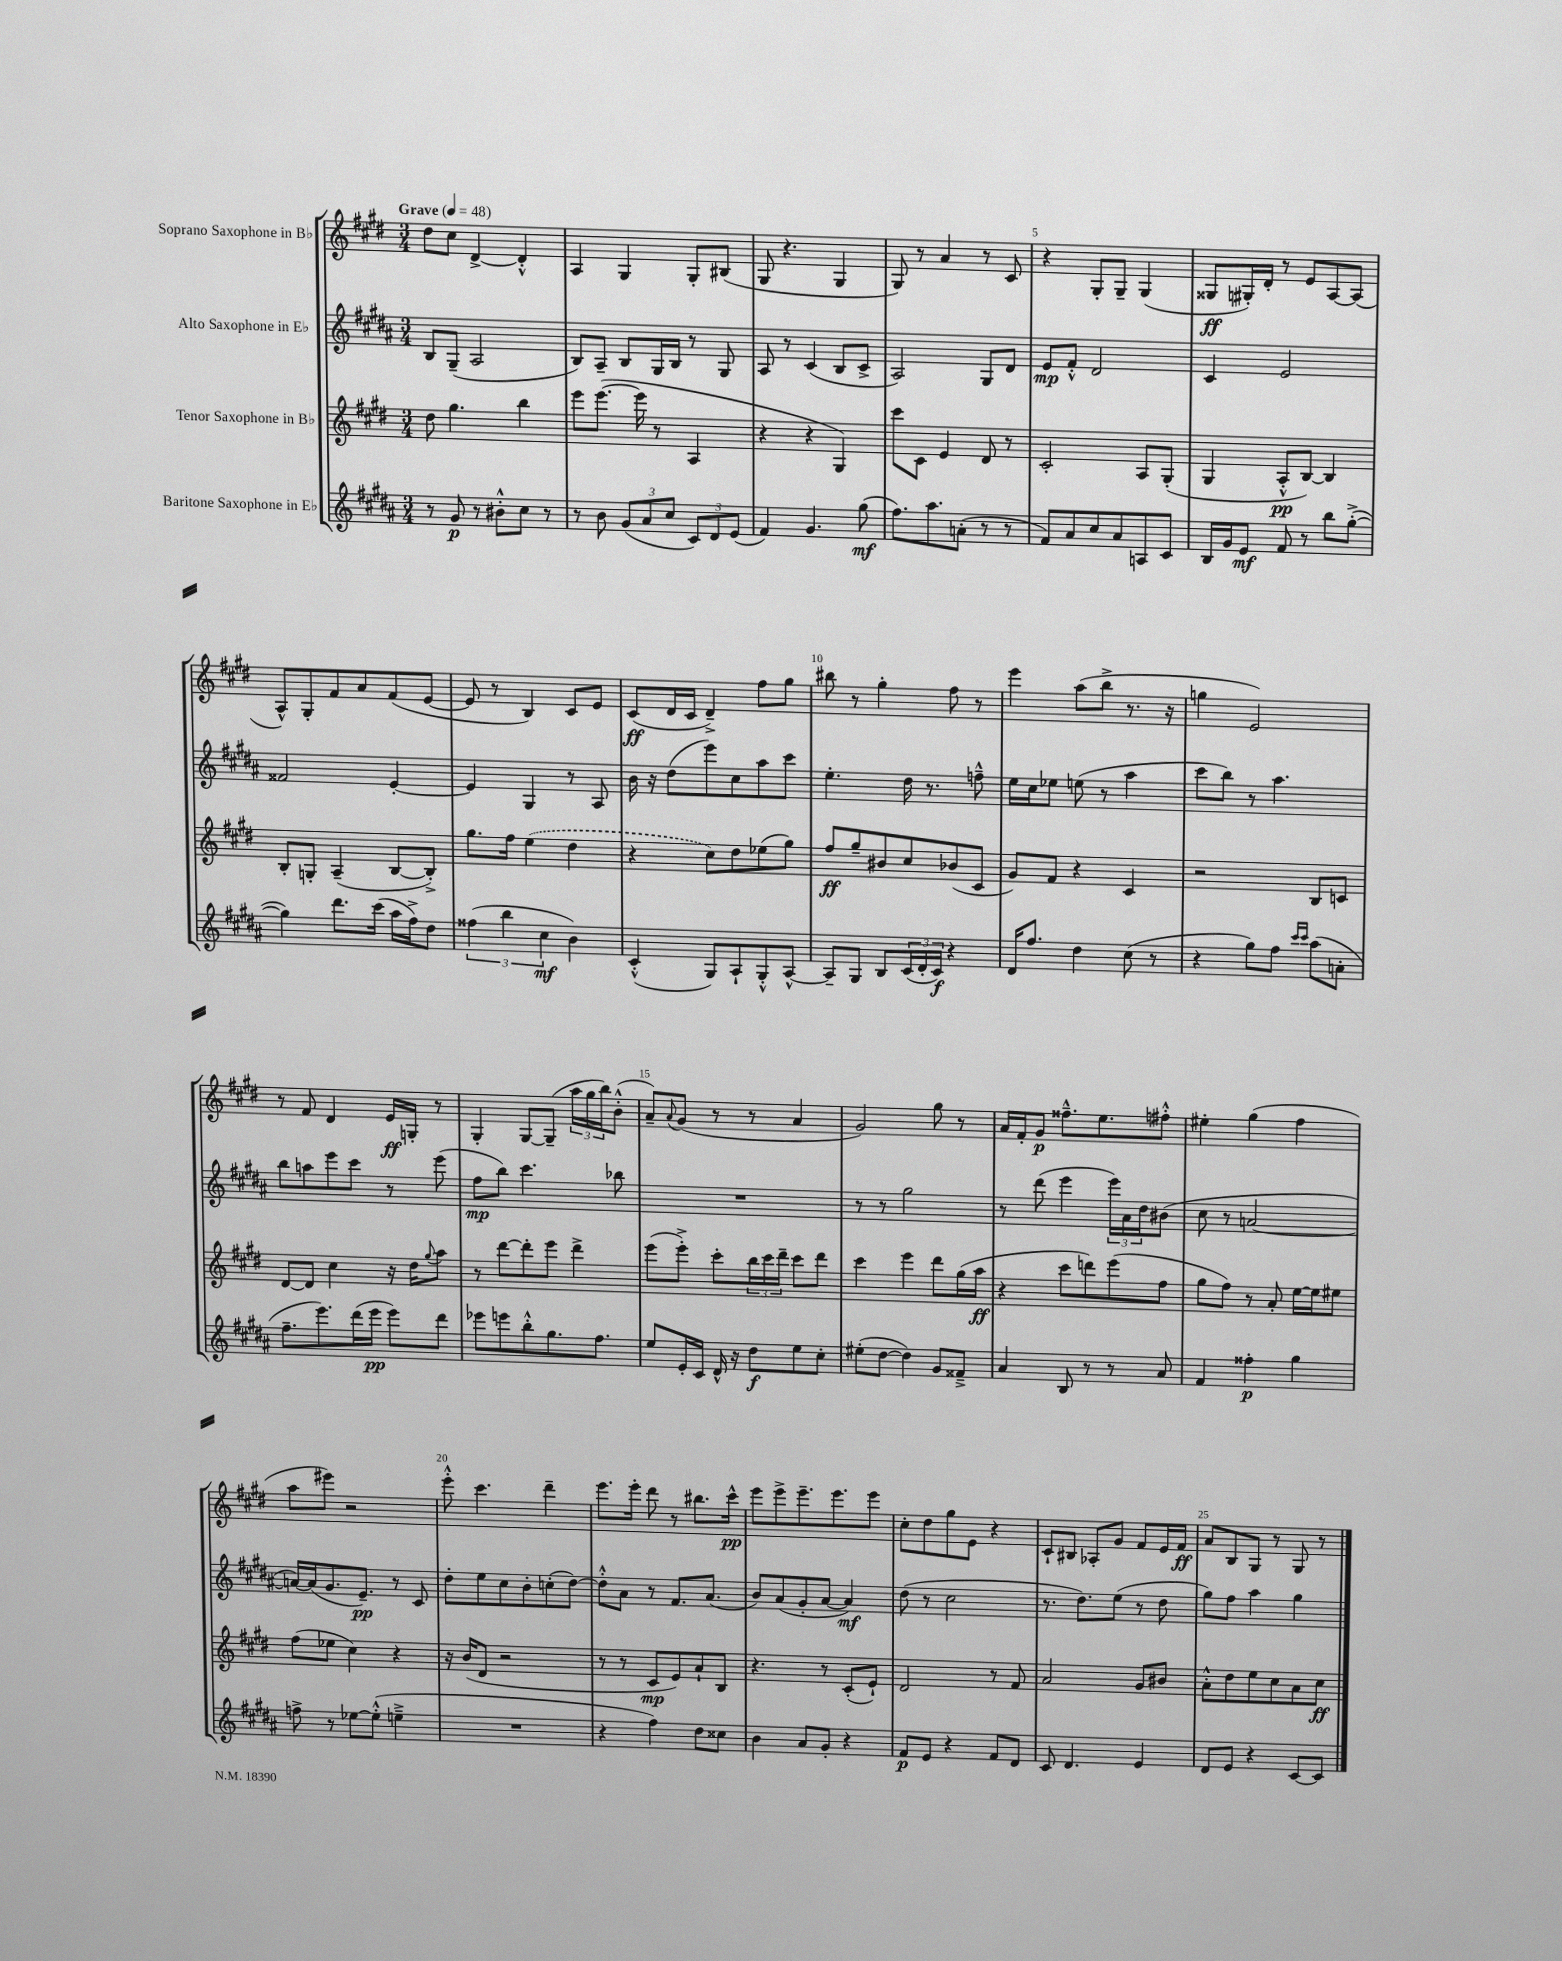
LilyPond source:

<<
\new StaffGroup <<
\new Staff = "s0" \with { instrumentName = "Soprano Saxophone in Bb" } {
    \clef treble \key e \major \numericTimeSignature \time 3/4 \tempo "Grave" 4 = 48
    dis''8 cis''8 dis'4~-> dis'4-.-^ |
    a4 gis4 gis8-. bis8( |
    gis8 r4. gis4 |
    gis8) r8 a'4 r8 cis'8 |
    r4 gis8-. gis8-- gis4( |
    gisis8\ff gis16-.) dis'16-. r8 e'8 a8~ a8( |
    a8-^) gis8-. fis'8 a'8 fis'8( e'8~ |
    e'8 r8 b4) cis'8 e'8 |
    cis'8\ff( dis'16 cis'16 dis'4--->) fis''8 gis''8 |
    bis''8 r8 gis''4-. fis''8 r8 |
    e'''4 a''8( b''8-> r8. r16 |
    g''4 e'2) |
    r8 fis'8 dis'4 e'16\ff g16-. r8 |
    gis4-. gis8~ gis8--( \tuplet 3/2 { a''16 gis''16 b''16) } b'8-.-^( |
    a'8--) \appoggiatura { a'8 } gis'8( r8 r8 a'4 |
    gis'2) gis''8 r8 |
    a'16 fis'16-. gis'8\p fisis''8.---^ e''8. fis''8-.-^ |
    eis''4-. gis''4( fis''4 |
    a''8 eis'''8) r2 |
    e'''8-.-^ cis'''4. dis'''4-- |
    e'''8. e'''16-. dis'''8 r8 bis''8. cis'''16-^\pp |
    e'''8 e'''8-> e'''8.-- e'''8. e'''8 |
    cis''8-. dis''8 gis''8 e'8 r4 |
    cis'8-! bis8 aes8-. gis'8 fis'8 e'16 fis'16\ff |
    a'8 b8 gis8 r8 gis8 r8 \bar "|." |
}
\new Staff = "s1" \with { instrumentName = "Alto Saxophone in Eb" } {
    \clef treble \key b \major \numericTimeSignature \time 3/4
    b8 gis8--( ais2 |
    b8) ais8-- b8 gis16 b16 r8 gis8 |
    ais8 r8 cis'4( b8 cis'8-> |
    ais2) gis8 dis'8 |
    e'8\mp fis'8-.-^ dis'2 |
    cis'4 e'2 |
    fisis'2 e'4~-. |
    e'4 gis4 r8 ais8 |
    b'16 r16 dis''8( e'''8) cis''8 ais''8 cis'''8 |
    e''4.-. dis''16 r8. f''8---^ |
    e''16 cis''16 ees''8 e''8( r8 ais''4 |
    cis'''8 b''8) r8 ais''4. |
    b''8 a''8 e'''8 cis'''8 r8 e'''8( |
    fis''8\mp b''8) cis'''4. bes''8 |
    R2. |
    r8 r8 gis''2 |
    r8 dis'''8( e'''4 \tuplet 3/2 { e'''16) ais'16 dis''16 } bis'8( |
    cis''8 r8 a'2~ |
    a'16~) a'16( gis'8. e'8.--\pp) r8 cis'8 |
    dis''8-. e''8 cis''8 b'8-. c''8-.( dis''8~) |
    dis''8-.-^ ais'8 r8 fis'8. ais'8.( |
    b'8) ais'8( gis'8-. ais'8~ ais'4\mf) |
    dis''8( r8 cis''2 |
    r8. dis''8.) e''8( r8 dis''8 |
    gis''8) fis''8 ais''4 gis''4 \bar "|." |
}
\new Staff = "s2" \with { instrumentName = "Tenor Saxophone in Bb" } {
    \clef treble \key e \major \numericTimeSignature \time 3/4
    dis''8 gis''4. b''4 |
    e'''8 e'''8.~( e'''16 r8 a4 |
    r4 r4 gis4) |
    cis'''8 cis'8 e'4 dis'8 r8 |
    cis'2-. a8 gis8-.( |
    gis4 a8-.-^\pp b8~) b4 |
    b8-. g8-. a4--( b8~ b8-.->) |
    gis''8. fis''16 \once \slurDashed e''4( dis''4 |
    r4 cis''8) dis''8 ees''8( gis''8) |
    fis''8\ff gis''8-- bis'8 cis''8 bes'8( cis'8 |
    gis'8) fis'8 r4 cis'4 |
    r2 b8 c'8 |
    dis'8~ dis'8 cis''4 r16 dis''16 \appoggiatura { gis''8 } a''8 |
    r8 dis'''8~ dis'''8-. e'''8 dis'''4-> |
    e'''8( e'''8-.->) cis'''8-. \tuplet 3/2 { b''16 cis'''16 dis'''16-- } cis'''8 dis'''8 |
    cis'''4 e'''4 dis'''8 gis''16( a''16\ff |
    r4 cis'''8 d'''8) e'''8( fis''8 |
    gis''8 fis''8) r8 a'8-. e''16~ e''16 eis''8 |
    fis''8( ees''8 cis''4) r4 |
    r16 b'16( dis'8 r2 |
    r8 r8 cis'8\mp e'8) a'8-! b8 |
    r4. r8 cis'8-.( e'8-!) |
    dis'2 r8 fis'8 |
    a'2 gis'8 bis'8 |
    a'8-.-^ dis''8 e''8 cis''8 a'8 cis''8\ff \bar "|." |
}
\new Staff = "s3" \with { instrumentName = "Baritone Saxophone in Eb" } {
    \clef treble \key b \major \numericTimeSignature \time 3/4
    r8 gis'8\p r8 bis'8-.-^ cis''8 r8 |
    r8 b'8 \tuplet 3/2 { gis'8( ais'8 cis''8 } \tuplet 3/2 { cis'8) dis'8 e'8( } |
    fis'4) gis'4. gis''8\mf( |
    fis''8.) ais''8. a'8-.( r8 r8 |
    fis'8) ais'8 cis''8 ais'8 a8 cis'8 |
    b16 gis'16 e'8\mf fis'8 r8 b''8 gis''8~-.->( |
    gis''4) dis'''8. cis'''16( ais''16 fis''16->) dis''8 |
    \tuplet 3/2 { fisis''4( b''4 cis''4\mf } b'4) |
    cis'4-.-^( gis8) ais8-! gis8-.-^ ais8~-^ |
    ais8-- gis8 b8 \tuplet 3/2 { cis'16( dis'16-. cis'16\f) } r4 |
    dis'16 fis''8. dis''4 cis''8( r8 |
    r4 gis''8) fis''8 \grace { cis'''16 cis'''16 } ais''8( a'8-. |
    fis''8.-- e'''8.) dis'''16( e'''16\pp e'''8) dis'''8 |
    ees'''8 e'''8 b''8-.-^ gis''8. fis''8. |
    e''8 e'16-. cis'16 dis'16-^ r16 dis''8\f e''8 cis''8-. |
    eis''8-.( dis''8~ dis''4) gis'8 fisis'8---> |
    ais'4 b8 r8 r8 ais'8 |
    fis'4 fisis''4-.\p gis''4 |
    f''8-> r8 ees''8~ ees''8-.-^( e''4---> |
    R2. |
    r4 fis''4) dis''8 cisis''8 |
    b'4 ais'8 gis'8-. r4 |
    fis'8\p e'8 r4 fis'8 dis'8 |
    cis'8 dis'4. e'4 |
    dis'8 e'8 r4 cis'8~ cis'8 \bar "|." |
}
>>
>>
\layout { \context { \Score \override BarNumber.break-visibility = ##(#f #t #t) barNumberVisibility = #(every-nth-bar-number-visible 5) } }
